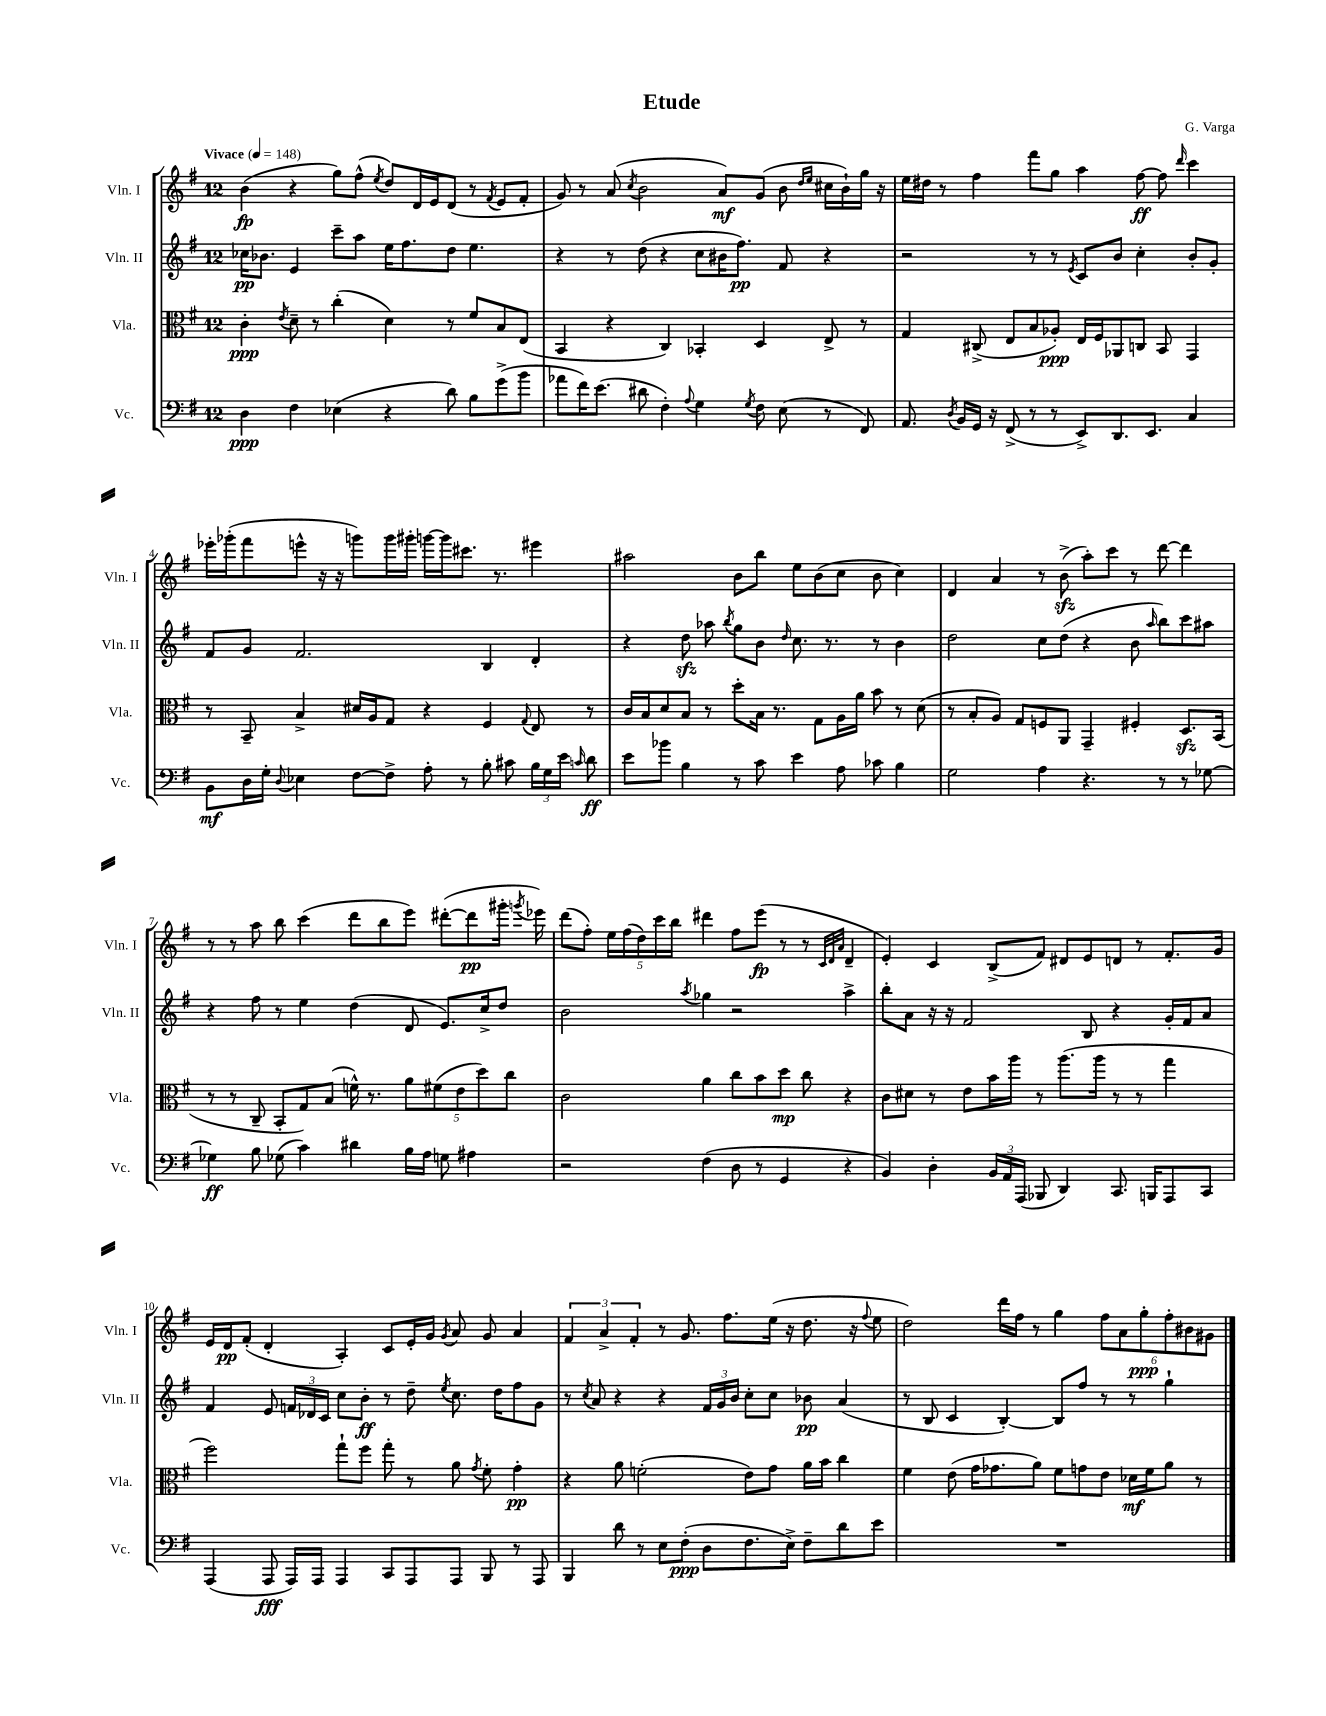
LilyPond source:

\header { title = "Etude" composer = "G. Varga" }
<<
\new StaffGroup <<
\new Staff = "s0" \with { instrumentName = "Vln. I" shortInstrumentName = "Vln. I" } {
    \clef treble \key g \major \once \override Staff.TimeSignature.style = #'single-digit \time 12/8 \tempo "Vivace" 4 = 148
    \autoBeamOff b'4\fp( r4 g''8[) fis''8]-^( \acciaccatura { e''8 } d''8[) d'16 e'16 d'8]( r8 \acciaccatura { fis'8 } e'8[ fis'8]-. |
    g'8) r8 a'8( \acciaccatura { c''8 } b'2 a'8[\mf) g'8]( b'8 \grace { d''16[ e''16] } cis''16[ b'16-!) g''16] r16 |
    e''16[ dis''16] r8 fis''4 fis'''8[ g''8] a''4 fis''8~\ff fis''8 \grace { d'''16 } c'''4 |
    ees'''16[-. ges'''16-.( fis'''8 e'''8]-^ r16 r16 g'''8[) g'''16 gis'''16]-. g'''16[~ g'''16 cis'''8.] r8. eis'''4 |
    ais''2 b'8[ b''8] e''8[ b'8( c''8] b'8 c''4) |
    d'4 a'4 r8 b'8->\sfz( a''8[-.) c'''8] r8 d'''8~ d'''4 |
    r8 r8 a''8 b''8 c'''4( d'''8[ b''8 e'''8]) dis'''8[~-.( dis'''8\pp gis'''16]-. \acciaccatura { g'''8 } ees'''16) |
    d'''8[( fis''8]-.) \tuplet 5/4 { e''16[ fis''16( d''16) c'''16 b''16] } dis'''4 fis''8[ e'''8]\fp( r8 r8 \grace { c'32[ d'32 a'32] } d'4-- |
    e'4-.) c'4 b8[->( fis'8]) dis'8[ e'8 d'8] r8 fis'8.[-. g'16] |
    e'16[ d'16\pp fis'8]-.( d'4-. a4-.) c'8[ e'16-. g'16] \acciaccatura { g'8 } a'8 g'8 a'4 |
    \tuplet 3/2 { fis'4 a'4-> fis'4-. } r8 g'8. fis''8.[ e''16]( r16 d''8. r16 \appoggiatura { fis''8 } e''8 |
    d''2) d'''16[ fis''16] r8 g''4 \tuplet 6/4 { fis''8[ a'8 g''8-.\ppp fis''8-. bis'8 gis'8] } \bar "|." |
}
\new Staff = "s1" \with { instrumentName = "Vln. II" shortInstrumentName = "Vln. II" } {
    \clef treble \key g \major \once \override Staff.TimeSignature.style = #'single-digit \time 12/8
    \autoBeamOff ces''16[\pp bes'8.] e'4 c'''8[-- a''8] e''16[ fis''8. d''8] e''4. |
    r4 r8 d''8( r4 c''8[ bis'16 fis''8.]\pp) fis'8 r4 |
    r2 r8 r8 \acciaccatura { e'8 } c'8[ b'8] c''4-. b'8[-. g'8]-. |
    fis'8[ g'8] fis'2. b4 d'4-. |
    r4 d''8\sfz aes''8 \acciaccatura { b''8 } g''8[ b'8] \grace { d''16 } c''8. r8. r8 b'4 |
    d''2 c''8[ d''8]( r4 b'8 \grace { a''16 } b''8[) c'''8 ais''8] |
    r4 fis''8 r8 e''4 d''4( d'8 e'8.[) c''16-> d''8] |
    b'2 \acciaccatura { a''8 } ges''4 r2 a''4-> |
    b''8[-. a'8] r16 r16 fis'2 b8 r4 g'16[-. fis'16 a'8] |
    fis'4 e'8 \tuplet 3/2 { f'16[ des'16 c'16] } c''8[ b'8]-.\ff r8 d''8-- \acciaccatura { e''8 } c''8. d''16[ fis''8 g'8] |
    r8 \acciaccatura { c''8 } a'8 r4 r4 \tuplet 3/2 { fis'16[ g'16 b'16] } c''8[-. c''8] bes'8\pp a'4( |
    r8 b8 c'4 b4~-.) b8[ fis''8] r8 r8 g''4-! \bar "|." |
}
\new Staff = "s2" \with { instrumentName = "Vla." shortInstrumentName = "Vla." } {
    \clef alto \key g \major \once \override Staff.TimeSignature.style = #'single-digit \time 12/8
    \autoBeamOff c'4-.\ppp \acciaccatura { e'8 } d'8-- r8 c''4-.( d'4) r8 fis'8[ b8 e8]( |
    b,4 r4 c4) bes,4-. d4 e8-> r8 |
    g4 cis8->( e8[ b8 aes8]-.\ppp) e16[ fis16 aes,8 c8] b,8 g,4 |
    r8 b,8-- b4-> dis'16[ a16 g8] r4 fis4 \appoggiatura { g8 } e8 r8 |
    c'16[ b16 d'8 b8] r8 d''8[-. b16] r8. g8[ a16 a'16] b'8 r8 d'8( |
    r8 b8[-. a8]) g8[ f8 a,8] g,4-- fis4-. d8.[\sfz b,16]( |
    r8 r8 c8-- b,8[-. g8) b8]( f'16-^) r8. \tuplet 5/4 { a'8[ fis'8( e'8 d''8) c''8] } |
    c'2 a'4 c''8[ b'8 d''8]\mp c''8 r4 |
    c'8[ dis'8] r8 e'8[ b'16 a''16] r8 a''8.[( a''16] r8 r8 g''4 |
    fis''2) g''8[-! fis''8] g''8-. r8 a'8 \acciaccatura { g'8 } fis'8-. g'4-.\pp |
    r4 a'8 f'2-.( e'8[) g'8] a'16[ b'16] c''4 |
    fis'4 e'8( g'16[ ges'8. a'8]) fis'8[ g'8 e'8] des'16[\mf fis'16 a'8] r8 \bar "|." |
}
\new Staff = "s3" \with { instrumentName = "Vc." shortInstrumentName = "Vc." } {
    \clef bass \key g \major \once \override Staff.TimeSignature.style = #'single-digit \time 12/8
    \autoBeamOff d4\ppp fis4 ees4( r4 d'8) b8[ g'8->( b'8] |
    aes'8[ fis'16) e'8.]( dis'8 fis4-.) \appoggiatura { a8 } g4 \acciaccatura { g8 } fis8 e8( r8 fis,8) |
    a,8. \acciaccatura { d8 } b,16[ g,16] r16 fis,8->( r8 r8 e,8[->) d,8. e,8.] c4 |
    b,8[\mf d16 g16]-. \appoggiatura { d8 } ees4 fis8[~ fis8]-> a8-. r8 b8-. cis'8 \tuplet 3/2 { b16[ g16 e'16] } \grace { c'16 } d'8\ff |
    e'8[ bes'8] b4 r8 c'8 e'4 a8 ces'8 b4 |
    g2 a4 r4. r8 r8 ges8~ |
    ges4\ff b8 ges8( c'4) dis'4 b16[ a16] g8 ais4 |
    r2 fis4( d8 r8 g,4 r4 |
    b,4) d4-. \tuplet 3/2 { b,16[ a,16 a,,16]( } bes,,8 d,4) c,8. b,,16[ a,,8 c,8] |
    a,,4( a,,8\fff a,,16[) a,,16] a,,4 c,8[ a,,8 a,,8] b,,8 r8 a,,8 |
    b,,4 d'8 r8 e8[ fis8]-.\ppp( d8[ fis8. e16]->) fis8[-- d'8 e'8] |
    R1. \bar "|." |
}
>>
>>
